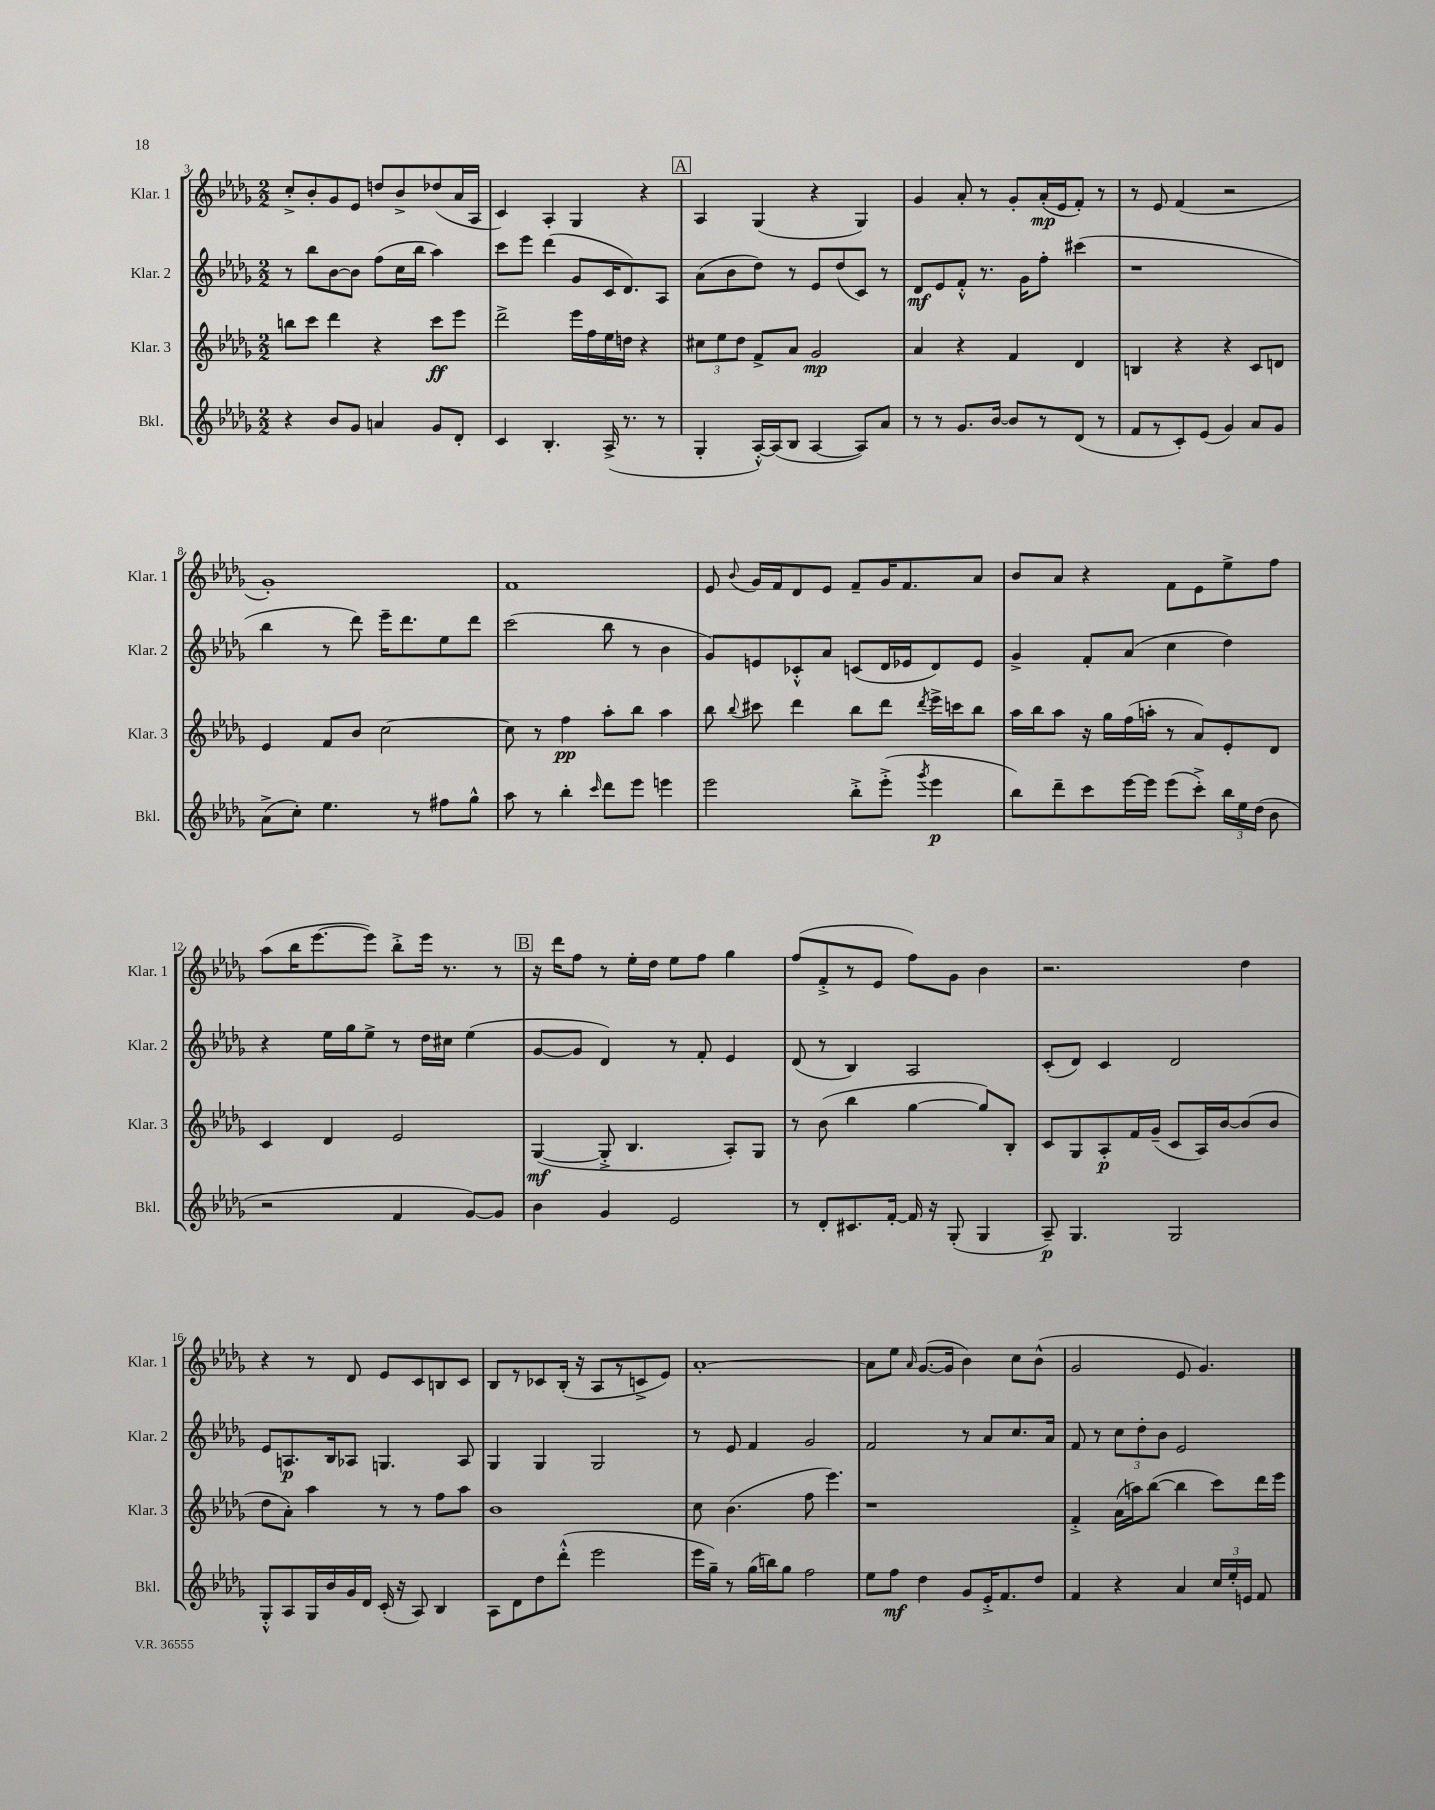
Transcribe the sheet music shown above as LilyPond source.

<<
\new StaffGroup <<
\new Staff = "s0" \with { instrumentName = "Klar. 1" shortInstrumentName = "Klar. 1" } {
    \clef treble \key des \major \numericTimeSignature \time 2/2
    \autoBeamOff c''8[-.-> bes'8-. ges'8 ees'8] d''8[ bes'8-> des''8( aes'16 aes16] |
    c'4) aes4-. ges4 r4 |
    \mark \markup { \box "A" } aes4 ges4( r4 ges4) |
    ges'4 aes'8-. r8 ges'8[-. aes'16-.\mp( ees'16 f'8]-.) r8 |
    r8 ees'8 f'4( r2 |
    ges'1-.) |
    f'1 |
    ees'8 \appoggiatura { bes'8 } ges'16[ f'16 des'8 ees'8] f'8[-- ges'16 f'8. aes'8] |
    bes'8[ aes'8] r4 f'8[ ees'8 ees''8-> f''8] |
    aes''8[( bes''16 ees'''8.~ ees'''8]) bes''8[-.-> ees'''16] r8. r8 |
    \mark \markup { \box "B" } r16 des'''16[ f''8] r8 ees''16[-. des''16] ees''8[ f''8] ges''4 |
    f''8[( f'8-.-> r8 ees'8] f''8[) ges'8] bes'4 |
    r2. des''4 |
    r4 r8 des'8 ees'8[ c'8 b8 c'8] |
    bes8[ r8 ces'8 bes16]-.( r16 aes8[ r8 c'8-> ees'8]) |
    aes'1~-. |
    aes'8[ ees''8] \grace { aes'16 } ges'8.[~( ges'16] bes'4) c''8[ bes'8]-^( |
    ges'2 ees'8 ges'4.) \bar "|." |
}
\new Staff = "s1" \with { instrumentName = "Klar. 2" shortInstrumentName = "Klar. 2" } {
    \clef treble \key des \major \numericTimeSignature \time 2/2
    \autoBeamOff r8 bes''8[ bes'8~ bes'8] f''8[( c''16 bes''16] aes''4) |
    c'''8[ ees'''8] des'''4( ges'8[ c'16 des'8.) aes8] |
    \mark \markup { \box "A" } aes'8[( bes'8 des''8]) r8 ees'8[ des''8( c'8]) r8 |
    des'8[\mf ees'8 f'8]-.-^ r8. ges'16[ f''8]-. cis'''4( |
    r1 |
    bes''4 r8 des'''8) ees'''16[-- des'''8. ees''8 des'''8] |
    c'''2( bes''8 r8 bes'4 |
    ges'8[) e'8 ces'8-.-^ aes'8] c'8[( des'16 ees'16 des'8) ees'8] |
    ges'4-> f'8[-. aes'8]( c''4 des''4) |
    r4 ees''16[ ges''16 ees''8]-> r8 des''16[ cis''16] ees''4( |
    \mark \markup { \box "B" } ges'8[~ ges'8] des'4) r8 f'8-. ees'4 |
    des'8( r8 bes4) aes2 |
    c'8[-.( des'8]) c'4 des'2 |
    ees'8[ a8.\p bes16 aes8] g4. aes8 |
    ges4 ges4 ges2 |
    r8 ees'8 f'4 ges'2 |
    f'2 r8 aes'8[ c''8. aes'16] |
    f'8 r8 \tuplet 3/2 { c''8[ des''8-. bes'8] } ees'2 \bar "|." |
}
\new Staff = "s2" \with { instrumentName = "Klar. 3" shortInstrumentName = "Klar. 3" } {
    \clef treble \key des \major \numericTimeSignature \time 2/2
    \autoBeamOff b''8[ c'''8] des'''4 r4 c'''8[\ff ees'''8] |
    des'''2-> ees'''16[ f''16 ees''16 d''16] r4 |
    \mark \markup { \box "A" } \tuplet 3/2 { cis''8[ ees''8 des''8] } f'8[-> aes'8] ges'2\mp |
    aes'4 r4 f'4 des'4 |
    b4 r4 r4 c'8[ d'8] |
    ees'4 f'8[ bes'8] c''2~ |
    c''8 r8 f''4\pp aes''8[-. bes''8] aes''4 |
    bes''8 \appoggiatura { bes''8 } cis'''8 des'''4 bes''8[ des'''8] \acciaccatura { des'''8 } ees'''16[-> c'''16 bes''8] |
    aes''16[ bes''16 aes''8] r16 ges''16[ f''16( a''16]-. r8 aes'8[) ees'8-. des'8] |
    c'4 des'4 ees'2 |
    \mark \markup { \box "B" } ges4~\mf( ges8-.-> bes4. aes8[-.) ges8] |
    r8 bes'8( bes''4 ges''4~ ges''8[) bes8]-. |
    c'8[ ges8 aes8-.\p f'16 ges'16]--( c'8[ aes16) bes'16~ bes'8( bes'8] |
    des''8[ aes'8]-.) aes''4 r8 r8 f''8[ aes''8] |
    bes'1 |
    c''8 bes'4.( f''8 ees'''4.) |
    r1 |
    f'4-.-> aes'16[( a''16) bes''8]~( bes''4 c'''8[) des'''16 ees'''16] \bar "|." |
}
\new Staff = "s3" \with { instrumentName = "Bkl." shortInstrumentName = "Bkl." } {
    \clef treble \key des \major \numericTimeSignature \time 2/2
    \autoBeamOff r4 bes'8[ ges'8] a'4 ges'8[ des'8]-. |
    c'4 bes4.-. aes16->( r8. r8 |
    \mark \markup { \box "A" } ges4-. aes16[~-.-^) aes16( bes8] aes4~ aes8[) aes'8] |
    r8 r8 ges'8.[ bes'16]~ bes'8[ r8 des'8]( r8 |
    f'8[ r8 c'8-.) ees'8]( ges'4) aes'8[ ges'8] |
    aes'8[->( c''8]-.) ees''4. r8 fis''8[ ges''8]-^ |
    aes''8 r8 bes''4-. \grace { c'''16 } des'''8[ ees'''8] e'''4 |
    ees'''2 bes''8[-.-> ees'''8]-.->( \acciaccatura { ges'''8 } ees'''4\p |
    bes''8[) des'''8-- c'''8 ees'''16~ ees'''16] ees'''8[( c'''8]-.->) \tuplet 3/2 { bes''16[ ees''16 des''16]( } bes'8 |
    r2 f'4 ges'8[~) ges'8] |
    \mark \markup { \box "B" } bes'4 ges'4 ees'2 |
    r8 des'8[-. cis'8. f'16]~-. f'16 r16 ges8-.( ges4 |
    aes8--\p) ges4. ges2 |
    ges8[-.-^ aes8 ges16 bes'16 ges'16 des'16] c'16-.( r16 aes8) bes4 |
    aes8[ des'8 des''8 des'''8]-.-^( ees'''2 |
    ees'''16[ ges''16]--) r8 ges''16[( b''16) ges''8] f''2 |
    ees''8[ f''8]\mf des''4 ges'8[ ees'16-.-> f'8. des''8] |
    f'4 r4 aes'4 \tuplet 3/2 { c''16[ ees''16-. e'16] } f'8 \bar "|." |
}
>>
>>
\layout { \context { \Score currentBarNumber = #3 } }
